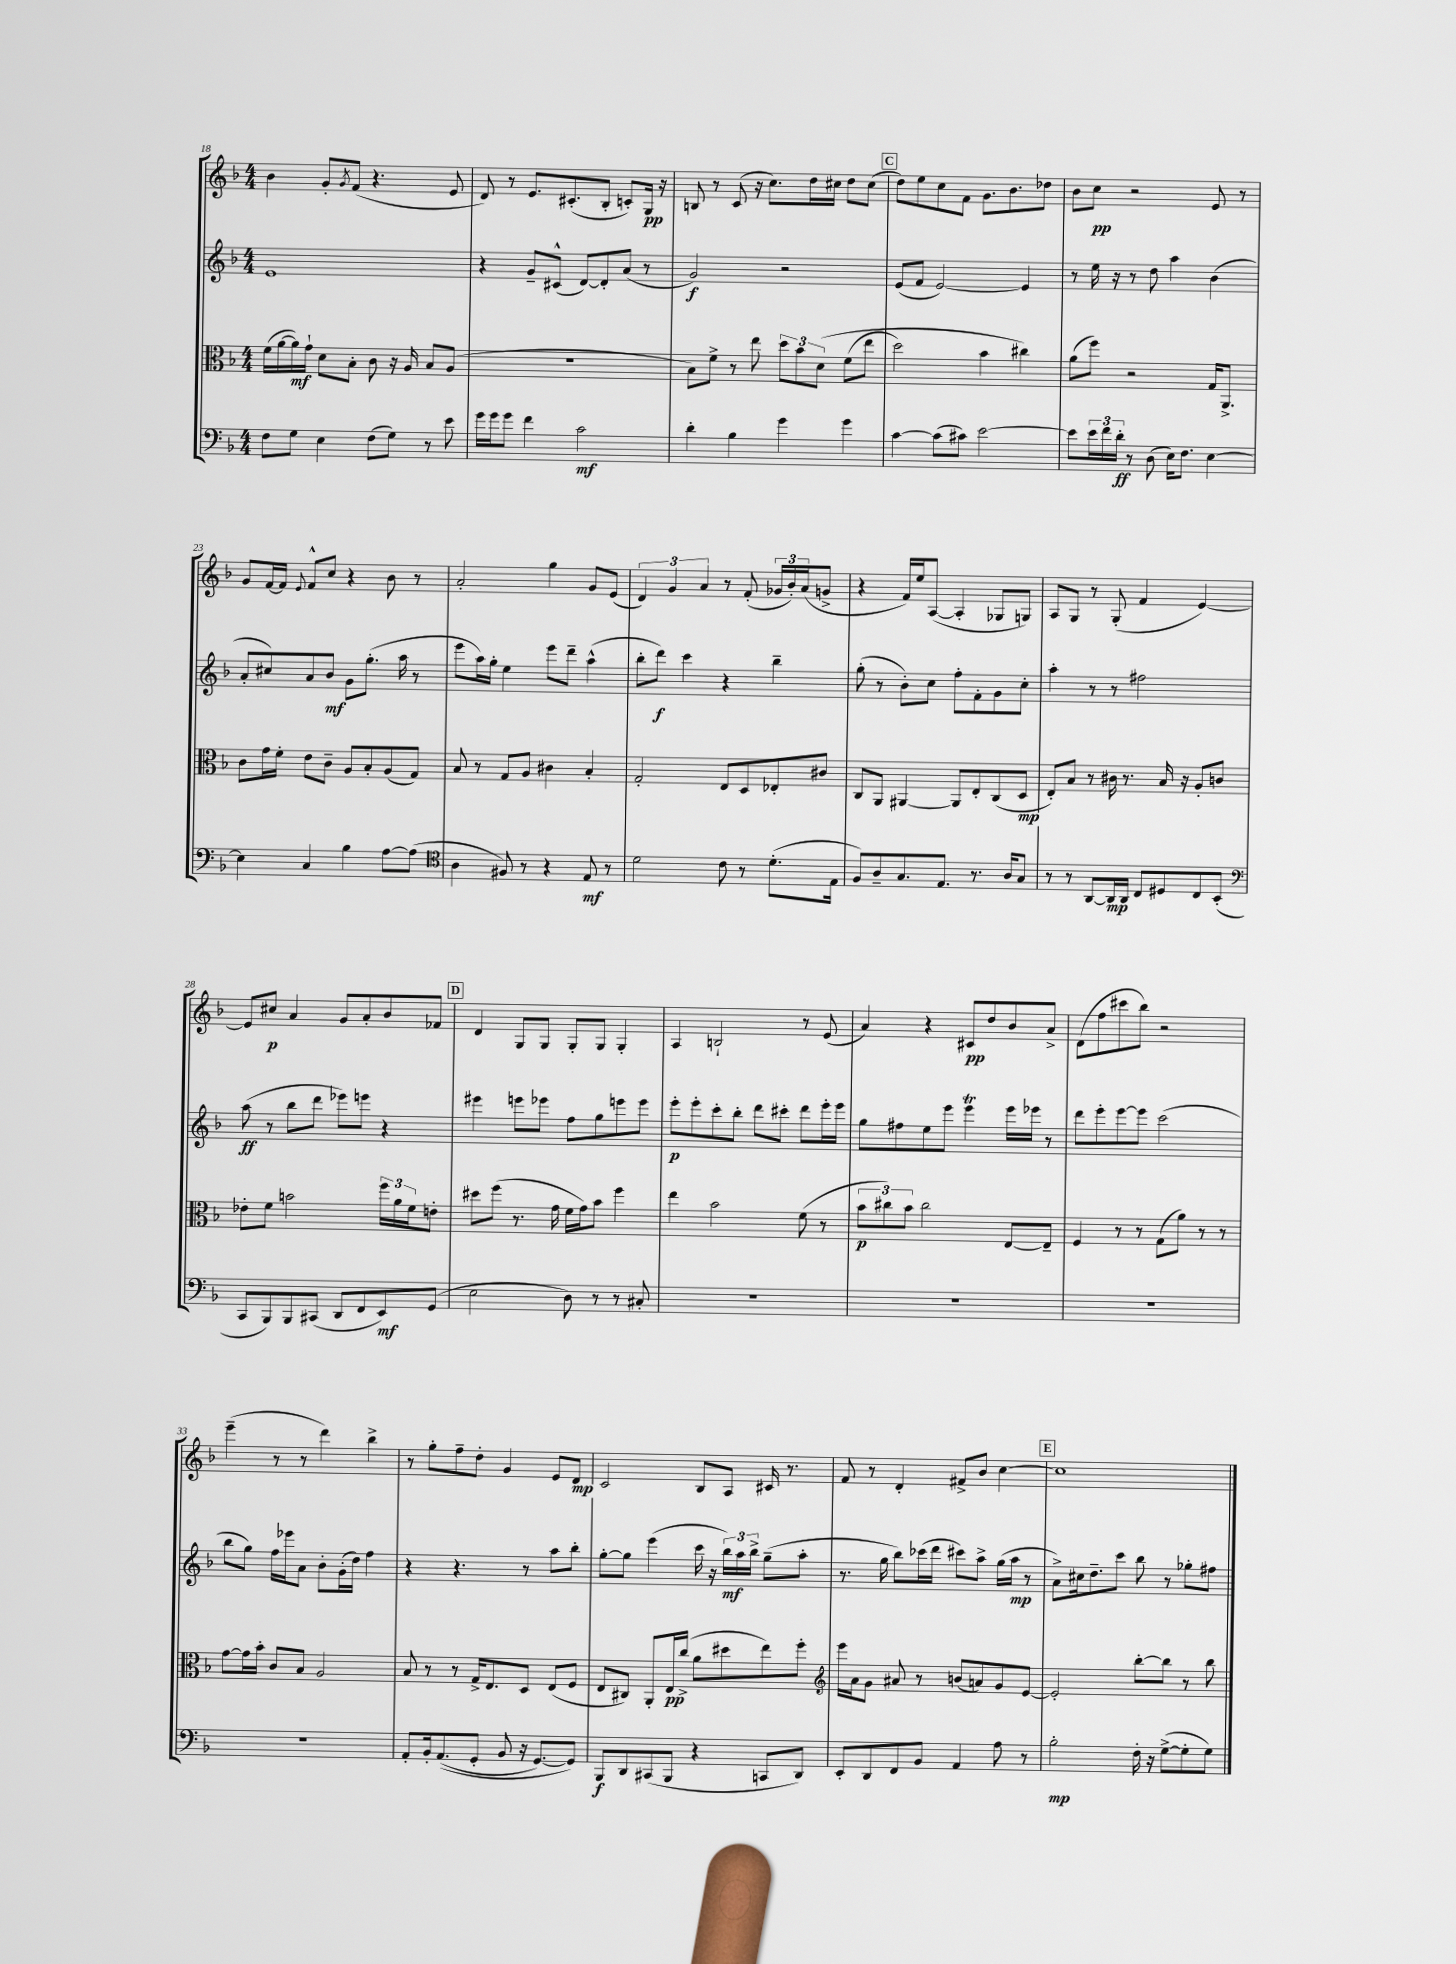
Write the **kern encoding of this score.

**kern	**dynam	**kern	**dynam	**kern	**dynam	**kern	**dynam
*part4	*part4	*part3	*part3	*part2	*part2	*part1	*part1
*staff4	*staff4	*staff3	*staff3	*staff2	*staff2	*staff1	*staff1
*clefF4	*	*clefC3	*	*clefG2	*	*clefG2	*
*k[b-]	*	*k[b-]	*	*k[b-]	*	*k[b-]	*
*M4/4	*	*M4/4	*	*M4/4	*	*M4/4	*
=18	=18	=18	=18	=18	=18	=18	=18
8F\L	.	(16f\LL	.	1e	.	4b-\	.
.	.	[16a\	.	.	.	.	.
8G\J	.	16a\])	mf	.	.	.	.
.	.	16g`\JJ	.	.	.	.	.
4E\	.	8d\L	.	.	.	8g'/L	.
.	.	.	.	.	.	8qg/	.
.	.	8B-'\J	.	.	.	(8f/J	.
(8F\L	.	8c\	.	.	.	4.r	.
8G\J)	.	16r	.	.	.	.	.
.	.	16A/	.	.	.	.	.
8r	.	8B-/L	.	.	.	.	.
8e\	.	(8A/J	.	.	.	8e/	.
=19	=19	=19	=19	=19	=19	=19	=19
16g\LL	.	1r	.	4r	.	8d/)	.
16g\J	.	.	.	.	.	.	.
8g\J	.	.	.	.	.	8r	.
4f\	.	.	.	8g~/L	.	8.e/L	.
.	.	.	.	(8c#X^^/J	.	.	.
.	.	.	.	.	.	(8.c#X'/	.
2c\	mf	.	.	[8d/L)	.	.	.
.	.	.	.	8d'/]	.	8B-'/J	.
.	.	.	.	(8a/J	.	8cn'/L)	.
.	.	.	.	8r	.	16G/Jk	pp
.	.	.	.	.	.	16r	.
=20	=20	=20	=20	=20	=20	=20	=20
4d'\	.	8B-\L)	.	2g/)	f	8Bn/	.
.	.	8f^\J	.	.	.	8r	.
4B-\	.	8r	.	.	.	(8c/	.
.	.	8ee\	.	.	.	16r	.
.	.	.	.	.	.	8.cc\L)	.
4g\	.	12dd\L	.	2r	.	.	.
.	.	12b-\	.	.	.	.	.
.	.	.	.	.	.	16dd\L	.
.	.	(12d\J	.	.	.	.	.
.	.	.	.	.	.	16cc#X\JJ	.
4g\	.	(8f\L	.	.	.	8dd\L	.
.	.	8ee\J	.	.	.	(8cc#\J	.
!!LO:REH:place=s1:t=C
=21	=21	=21	=21	=21	=21	=21	=21
[4c\	.	2dd\)	.	(8e/L	.	8dd\L)	.
.	.	.	.	8f/J	.	8ee\	.
(8c\L]	.	.	.	[2e/)	.	8cc\	.
8c#X\J)	.	.	.	.	.	8f\J	.
[2e\	.	4b-\	.	.	.	8.g\L	.
.	.	.	.	.	.	8.b-\	.
.	.	4cc#X\)	.	4e/]	.	.	.
.	.	.	.	.	.	8dd-X\J	.
=22	=22	=22	=22	=22	=22	=22	=22
8e\L]	.	(8a\L	.	8r	.	8b-\L	.
24e\L	.	8ff\J)	.	16ee\	.	8cc\J	pp
24f\	.	.	.	.	.	.	.
.	.	.	.	16r	.	.	.
24d'\JJ	ff	.	.	.	.	.	.
8r	.	2r	.	8r	.	2r	.
(8D\	.	.	.	8dd\	.	.	.
16E\KL)	.	.	.	4aa\	.	.	.
8.F\J	.	.	.	.	.	.	.
[4E\	.	16G/KL	.	(4b-\	.	8e/	.
.	.	8.AA^/J	.	.	.	.	.
.	.	.	.	.	.	8r	.
!!LO:LB:g=z
=23	=23	=23	=23	=23	=23	=23	=23
4E\]	.	8c\L	.	8a'/L	.	8g/L	.
.	.	16g\L	.	8cc#X/)	.	[16f/L	.
.	.	16f'\JJ	.	.	.	16f/JJ]	.
.	.	.	.	.	.	8qqe/	.
4C/	.	8e\L	.	8a/	.	8f^^/L	.
.	.	8c~\J	.	8b-/J	mf	8cc/J	.
4B-\	.	8A/L	.	8g\L	.	4r	.
.	.	8B-'/	.	(8.gg'\J	.	.	.
[8A\L	.	(8A/	.	.	.	8b-\	.
.	.	.	.	16aa\	.	.	.
(8A\J]	.	8G/J)	.	8r	.	8r	.
=24	=24	=24	=24	=24	=24	=24	=24
*clefC4	*	*	*	*	*	*	*
4A\	.	8B-/	.	8eee\L	.	2a'/	.
.	.	8r	.	16aa\L)	.	.	.
.	.	.	.	16gg'\JJ	.	.	.
8F#X/)	.	8G/L	.	4ee\	.	.	.
8r	.	8A/J	.	.	.	.	.
4r	.	4c#X\	.	8eee\L	.	4gg\	.
.	.	.	.	8ddd~\J	.	.	.
8E/	mf	4B-'/	.	(4aa^^\	.	8g/L	.
8r	.	.	.	.	.	(8e/J	.
=25	=25	=25	=25	=25	=25	=25	=25
2d\	.	2G'/	.	8bb-'\L	.	6d/)	.
.	.	.	.	8ddd\J)	f	.	.
.	.	.	.	.	.	6g/	.
.	.	.	.	4ccc\	.	.	.
.	.	.	.	.	.	6a/	.
8c\	.	8E/L	.	4r	.	8r	.
8r	.	8D/	.	.	.	(8f'/	.
(8.d'\L	.	8E-X'/	.	4bb-~\	.	24g-X/LL	.
.	.	.	.	.	.	24b-'/)	.
.	.	.	.	.	.	(24a/J	.
.	.	8c#X/J	.	.	.	8gn^/J	.
16E\Jk	.	.	.	.	.	.	.
=26	=26	=26	=26	=26	=26	=26	=26
8F/L)	.	8C/L	.	(8gg'\	.	4r	.
8A~/	.	8AA/J	.	8r	.	.	.
8.G/	.	[4AA#X/	.	8b-'\L)	.	16f/LL)	.
.	.	.	.	.	.	16ee/J	.
.	.	.	.	8cc\J	.	([8A/J	.
8.E/J	.	.	.	.	.	.	.
.	.	8AA#/L]	.	8ff'\L	.	4A'/]	.
8.r	.	8E'/	.	8f'\	.	.	.
.	.	(8C/	.	8g\	.	8G-X/L	.
16A/KL	.	.	.	.	.	.	.
8G/J	.	8D/J	mp	8cc'\J	.	8Gn/J)	.
=27	=27	=27	=27	=27	=27	=27	=27
8r	.	8E'/L)	.	4aa'\	.	8A/L	.
8r	.	8B-/J	.	.	.	8G/J	.
[8AA/L	.	8r	.	8r	.	8r	.
16AA/L]	mp	16c#X\	.	8r	.	(8G'/	.
16AA/JJ	.	8.r	.	.	.	.	.
8C/L	.	.	.	2ff#X\	.	4f/	.
8D#X/	.	16B-/	.	.	.	.	.
.	.	16r	.	.	.	.	.
8C/	.	8A'/L	.	.	.	[4e/)	.
(8BB-'/J	.	8cn/J	.	.	.	.	.
!!LO:LB:g=z
=28	=28	=28	=28	=28	=28	=28	=28
*clefF4	*	*	*	*	*	*	*
8CC/L	.	8e-X'\L	.	(8aa\	ff	8e/L]	.
8BBB-/)	.	8f\J	.	8r	.	8cc#X/J	p
8BBB-/	.	2bn\	.	8bb-\L	.	4a/	.
(8CC#X/J	.	.	.	8ddd\J	.	.	.
8DD/L	.	.	.	8eee-X\L)	.	8g/L	.
8FF/	.	.	.	8eeen\J	.	8a'/	.
8EE/)	mf	24ff\LL	.	4r	.	8b-/	.
.	.	24a\	.	.	.	.	.
.	.	24f\J	.	.	.	.	.
(8GG/J	.	8en'\J	.	.	.	8f-X/J	.
!!LO:REH:place=s1:t=D
=29	=29	=29	=29	=29	=29	=29	=29
2E\	.	8dd#X\L	.	4eee#X\	.	4d/	.
.	.	(8ff\J	.	.	.	.	.
.	.	8.r	.	8eeen\L	.	8G/L	.
.	.	.	.	8eee-X\J	.	8G/J	.
.	.	16g\	.	.	.	.	.
8D\)	.	16f\LL	.	8ff\L	.	8G'/L	.
.	.	16g\J)	.	.	.	.	.
8r	.	8b-\J	.	8gg\	.	8G/J	.
8r	.	4ff\	.	8eeen\	.	4G'/	.
8C#X'/	.	.	.	8eee\J	.	.	.
=30	=30	=30	=30	=30	=30	=30	=30
1r	.	4ee\	.	8eee'\L	p	4A/	.
.	.	.	.	8eee'\	.	.	.
.	.	2b-\	.	8ccc'\	.	2Bn`/	.
.	.	.	.	8bb-'\J	.	.	.
.	.	.	.	8ddd\L	.	.	.
.	.	.	.	8ccc#X'\J	.	.	.
.	.	(8f\	.	8ddd\L	.	8r	.
.	.	8r	.	16eee'\L	.	(8e/	.
.	.	.	.	16eee\JJ	.	.	.
=31	=31	=31	=31	=31	=31	=31	=31
1r	.	12b-\L	p	8gg\L	.	4a/)	.
.	.	12cc#X\)	.	.	.	.	.
.	.	.	.	8ff#X\	.	.	.
.	.	12b-\J	.	.	.	.	.
.	.	2cc#\	.	8ee\	.	4r	.
.	.	.	.	8eee\J	.	.	.
.	.	.	.	4eeet\	.	8c#X/L	pp
.	.	.	.	.	.	8dd/	.
.	.	[8E/L	.	16eee\LL	.	8b-/	.
.	.	.	.	16eee-X\JJ	.	.	.
.	.	8E~/J]	.	8r	.	8a^/J	.
=32	=32	=32	=32	=32	=32	=32	=32
1r	.	4F/	.	8ddd\L	.	(8d\L	.
.	.	.	.	8eee'\	.	8ff\	.
.	.	8r	.	[8eee\	.	8ccc#X\	.
.	.	8r	.	8eee\J]	.	8bb-\J)	.
.	.	(8G\L	.	(2ccc\	.	2r	.
.	.	8a\J)	.	.	.	.	.
.	.	8r	.	.	.	.	.
.	.	8r	.	.	.	.	.
!!LO:LB:g=z
=33	=33	=33	=33	=33	=33	=33	=33
1r	.	[8g\L	.	8bb-\L	.	(4eee~\	.
.	.	16g\L]	.	8gg\J)	.	.	.
.	.	16b-'\JJ	.	.	.	.	.
.	.	8c/L	.	16ff\LL	.	8r	.
.	.	.	.	16eee-X\J	.	.	.
.	.	8B-/J	.	8a\J	.	8r	.
.	.	2A/	.	8b-'\L	.	4ddd\)	.
.	.	.	.	(16g'\L	.	.	.
.	.	.	.	16dd\JJ)	.	.	.
.	.	.	.	4ff\	.	4bb-^\	.
=34	=34	=34	=34	=34	=34	=34	=34
8AA'/L	.	8B-/	.	4r	.	8r	.
16BB-'/k	.	8r	.	.	.	8gg'\L	.
((8.AA/	.	.	.	.	.	.	.
.	.	8r	.	4.r	.	8ff~\	.
8GG'/J	.	16G^/KL	.	.	.	8dd'\J	.
.	.	8.E/	.	.	.	.	.
8BB-/	.	.	.	.	.	4g/	.
16r	.	8D/J	.	8r	.	.	.
[8.GG/L)	.	.	.	.	.	.	.
.	.	(8E/L	.	8aa\L	.	8e/L	.
8GG/J])	.	8F/J	.	8bb-'\J	.	8d/J	mp
=35	=35	=35	=35	=35	=35	=35	=35
8BBB-/L	f	8E/L	.	[8gg'\L	.	2c/	.
8DD/	.	8C#X/J)	.	8gg\J]	.	.	.
(8CC#X/	.	8AA'/L	.	(4eee\	.	.	.
8BBB-/J	.	16E/L	pp	.	.	.	.
.	.	(16cc^/JJ	.	.	.	.	.
4r	.	8a\L	.	16ccc\	.	8B-/L	.
.	.	.	.	16r	.	.	.
.	.	8dd#X\	.	24bb-\LL)	mf	8A/J	.
.	.	.	.	24aa\	.	.	.
.	.	.	.	24bb-^\JJ	.	.	.
8CCn/L	.	8ee\)	.	(8gg~\L	.	16c#X/	.
.	.	.	.	.	.	8.r	.
8DD/J)	.	8ff'\J	.	8aa'\J	.	.	.
=36	=36	=36	=36	=36	=36	=36	=36
*	*	*clefG2	*	*	*	*	*
8EE'/L	.	16eee\LL	.	8.r	.	8f/	.
.	.	16a\J	.	.	.	.	.
8DD/	.	8g\J	.	.	.	8r	.
.	.	.	.	16gg\	.	.	.
8FF/	.	8a#X/	.	8bb-\L)	.	4d'/	.
8BB-/J	.	8r	.	(16ccc-X\L	.	.	.
.	.	.	.	16ddd\JJ	.	.	.
4AA/	.	(8bn/L	.	8ccc#X\L)	.	8f#X^/L	.
.	.	8an/)	.	8aa^\J	.	8b-/J	.
8A\	.	8g/	.	(16gg\LL	.	[4cc\	.
.	.	.	.	16aa\JJ	mp	.	.
8r	.	[8e/J	.	8r	.	.	.
!!LO:REH:place=s1:t=E
=37	=37	=37	=37	=37	=37	=37	=37
2B-'\	mp	2e'/]	.	8a^\L)	.	1cc]	.
.	.	.	.	16cc#X\k	.	.	.
.	.	.	.	8.dd~\	.	.	.
.	.	.	.	8ccc\J	.	.	.
16F'\	.	[8bb-'\L	.	8bb-\	.	.	.
16r	.	.	.	.	.	.	.
([8G^\L	.	8bb-\J]	.	8r	.	.	.
8G'\]	.	8r	.	8gg-X'\L	.	.	.
8G\J)	.	8bb-\	.	8ff#X\J	.	.	.
==	==	==	==	==	==	==	==
*-	*-	*-	*-	*-	*-	*-	*-
